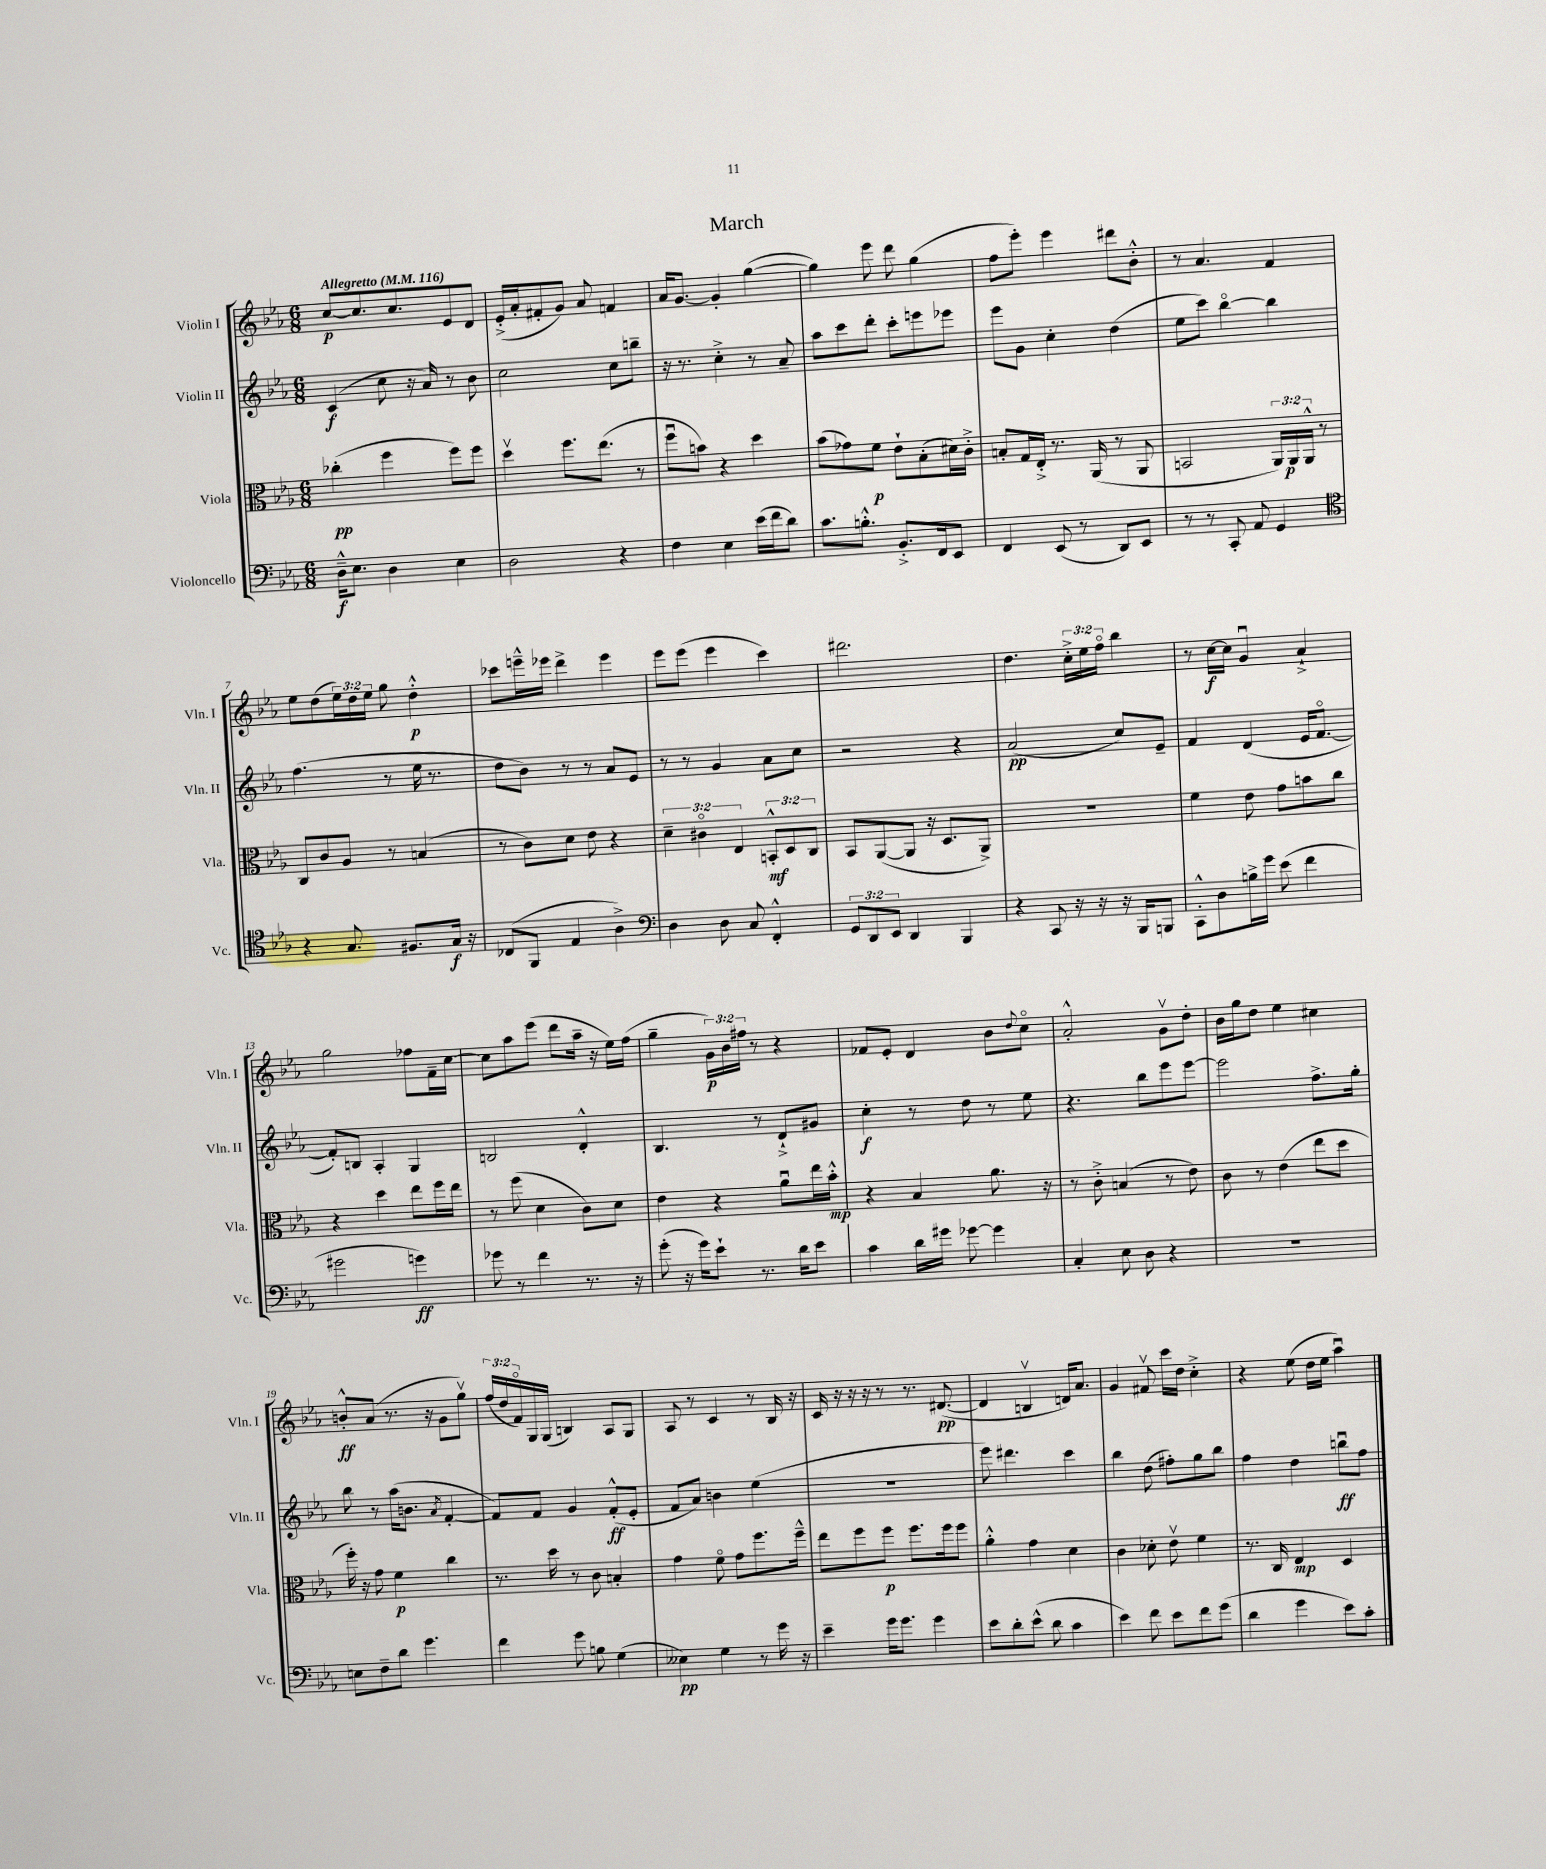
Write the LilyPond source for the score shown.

\header { title = "March" }
<<
\new StaffGroup <<
\new Staff = "s0" \with { instrumentName = "Violin I" shortInstrumentName = "Vln. I" } {
    \clef treble \key ees \major \numericTimeSignature \time 6/8 \override Staff.TupletNumber.text = #tuplet-number::calc-fraction-text \tempo "Allegretto" 4 = 116
    c''8~\p c''8. c''8. ees'8 d'8 |
    ees'16-.->( aes'16-. fis'8-. g'8) aes'8 f'4 |
    aes'16 g'8.~ g'4-. g''4~( |
    g''4) ees'''8 d'''8 g''4( |
    f''8 ees'''8-.) ees'''4 dis'''8 bes'8-.-^ |
    r8 aes'4. f'4 |
    ees''8 d''8( \tuplet 3/2 { ees''16) d''16 ees''16 } g''8 d''4-.-^\p |
    ces'''8 e'''16---^ ees'''16 d'''4-> ees'''4 |
    ees'''8 ees'''8( ees'''4 c'''4) |
    dis'''2. |
    d''4. \tuplet 3/2 { c''16-.-> ees''16 f''16\flageolet } bes''4 |
    r8 c''16~\f c''16 g'4\downbow aes'4-!-> |
    g''2 fes''8 f'16-- c''16~ |
    c''8 aes''8 ees'''8( d'''8 aes''16-- r16 ees''16) f''16( |
    g''4-- \tuplet 3/2 { g'16\p) bes'16 fis''16 } r8 r4 |
    fes'8 ees'8-. d'4 bes'8 \appoggiatura { d''8 } c''8\flageolet |
    aes'2-.-^ g'8\upbow d''8-. |
    bes'16 g''16 d''8 ees''4 cis''4 |
    b'8-.-^\ff aes'8( r8. r16 g'8 g''8\upbow) |
    \tuplet 3/2 { f''16( d''16 f'16\flageolet) } g16 g16( b4) aes8 g8 |
    aes8 r8 c'4 r8 bes16 r16 |
    c'16 r16 r16 r16 r8 r8. dis'8.~\pp( |
    dis'4 b4\upbow d'16) aes'8. |
    g'4 fis'8\upbow c'''16 d''16 c''4-.-> |
    r4 ees''8( d''16 ees''16 aes''4\downbow) \bar "|." |
}
\new Staff = "s1" \with { instrumentName = "Violin II" shortInstrumentName = "Vln. II" } {
    \clef treble \key ees \major \numericTimeSignature \time 6/8
    c'4\f( c''8 r16 aes'16) r8 bes'8 |
    c''2 c''8 b''8-- |
    r16 r8. c''4-.-> r8 aes'8-- |
    aes''8 c'''8 d'''8-. c'''8-. e'''8 ees'''8 |
    ees'''8 g'8 c''4-. d''4( |
    ees''8 c'''8) bes''4~\flageolet bes''4 |
    f''4.( r8 ees''16 r8. |
    d''8 bes'8) r8 r8 aes'8 ees'8 |
    r8 r8 g'4 aes'8 c''8 |
    r2 r4 |
    aes'2\pp( c''8) ees'8-- |
    f'4 d'4( ees'16 f'8.~\flageolet |
    f'8-.) b8 aes4-. g4 |
    b2 d'4-.-^ |
    bes4. r8 d'8-!-> gis'8 |
    c''4-.\f r8 d''8 r8 ees''8 |
    r4. bes''8 ees'''8 ees'''8~ |
    ees'''2 f''8.-> g''16-. |
    bes''8 r8 aes''16( b'8. \acciaccatura { aes'8 } f'4~-. |
    f'8) f'8 g'4 f'8-.-^\ff( ees'8-. |
    f'8 aes'8) b'4 ees''4( |
    R2. |
    ees'''8) dis'''4. c'''4 |
    bes''4 d''8( fis''8-.) g''8 bes''8 |
    f''4 d''4 b''8\downbow\ff f''8 \bar "|." |
}
\new Staff = "s2" \with { instrumentName = "Viola" shortInstrumentName = "Vla." } {
    \clef alto \key ees \major \numericTimeSignature \time 6/8 \override Staff.TupletNumber.text = #tuplet-number::calc-fraction-text
    ces''4-.\pp( f''4 f''8) f''8 |
    d''4\upbow f''8. ees''8.( r8 |
    f''8\downbow b'8) r4 d''4 |
    bes'8( ges'8) f'8\p ees'8-! bes8-.( dis'16) c'16-.-> |
    b8-. g16 ees16-.-> r8. aes,16( r8 aes,8 |
    b,2 \tuplet 3/2 { aes,16) aes,16\p aes,16-^ } r8 |
    c8 c'8 aes8 r8 b4( |
    r8 c'8) d'8 ees'8 r4 |
    \tuplet 3/2 { d'4-- cis'4\flageolet ees4 } \tuplet 3/2 { b,8-.-^\mf d8 c8 } |
    bes,8 aes,8~( aes,8 r16 d8. aes,8->) |
    R2. |
    f'4 ees'8 g'8 b'8 c''8 |
    r4 d''4 ees''8 f''16 ees''16 |
    r8 f''8( d'4 c'8) d'8 |
    ees'4 r4 aes'8\downbow ees''16 bes'16-.-^\mp |
    r4 bes4 aes'8. r16 |
    r8 c'8-.-> b4( r8 ees'8) |
    c'8 r8 ees'4( ees''8 d''8 |
    f''16-.) r16 g'8 f'4\p c''4 |
    r8. d''16 r8 c'8 b4-. |
    g'4 f'8\flageolet g'8 f''8. f''16---^ |
    ees''8 f''8 f''8\p f''8. f''16 f''8 |
    aes'4-.-^ g'4 d'4 |
    c'4 des'8-. ees'8\upbow f'4 |
    r8. c16 ees4\mp d4 \bar "|." |
}
\new Staff = "s3" \with { instrumentName = "Violoncello" shortInstrumentName = "Vc." } {
    \clef bass \key ees \major \numericTimeSignature \time 6/8 \override Staff.TupletNumber.text = #tuplet-number::calc-fraction-text
    d16---^\f ees8. d4 ees4 |
    d2 r4 |
    f4 ees4 ees'16( f'16 d'8) |
    c'8. b8.-.-^ bes,8.-.-> f,16 ees,8 |
    f,4 ees,8( r8 d,8) ees,8 |
    r8 r8 c,8-. aes,8 g,4 |
    \clef tenor r4 g8. fis8. g16\f r16 |
    ces8( f,8 ees4 aes4->) |
    \clef bass d4 d8 c8 f,4-.-^ |
    \tuplet 3/2 { g,8 d,8 ees,8 } d,4 bes,,4 |
    r4 c,8 r16 r16 r16 bes,,16 b,,8 |
    c,8-.-^ d8 b16-> g'16 ees'8( f'4 |
    gis'2 g'4\ff) |
    ges'8 r8 f'4 r8. r16 |
    g'8-.( r16 g'16) ees'8-! r8. d'16 ees'8 |
    c'4 d'16 gis'16 ges'8~ ges'4 |
    c4-. ees8 d8 r4 |
    R2. |
    e8 f8-- d'8 g'4. |
    f'4 g'8 b8 g4( |
    eeses4\pp) g4 r8 g'16 r16 |
    ees'4-- g'16 g'8. g'4 |
    ees'8 d'8-. ees'8-^( d'8 c'4 |
    ees'4) f'8 ees'8 f'8 g'8( |
    d'4 g'4 ees'8) c'8-. \bar "|." |
}
>>
>>
